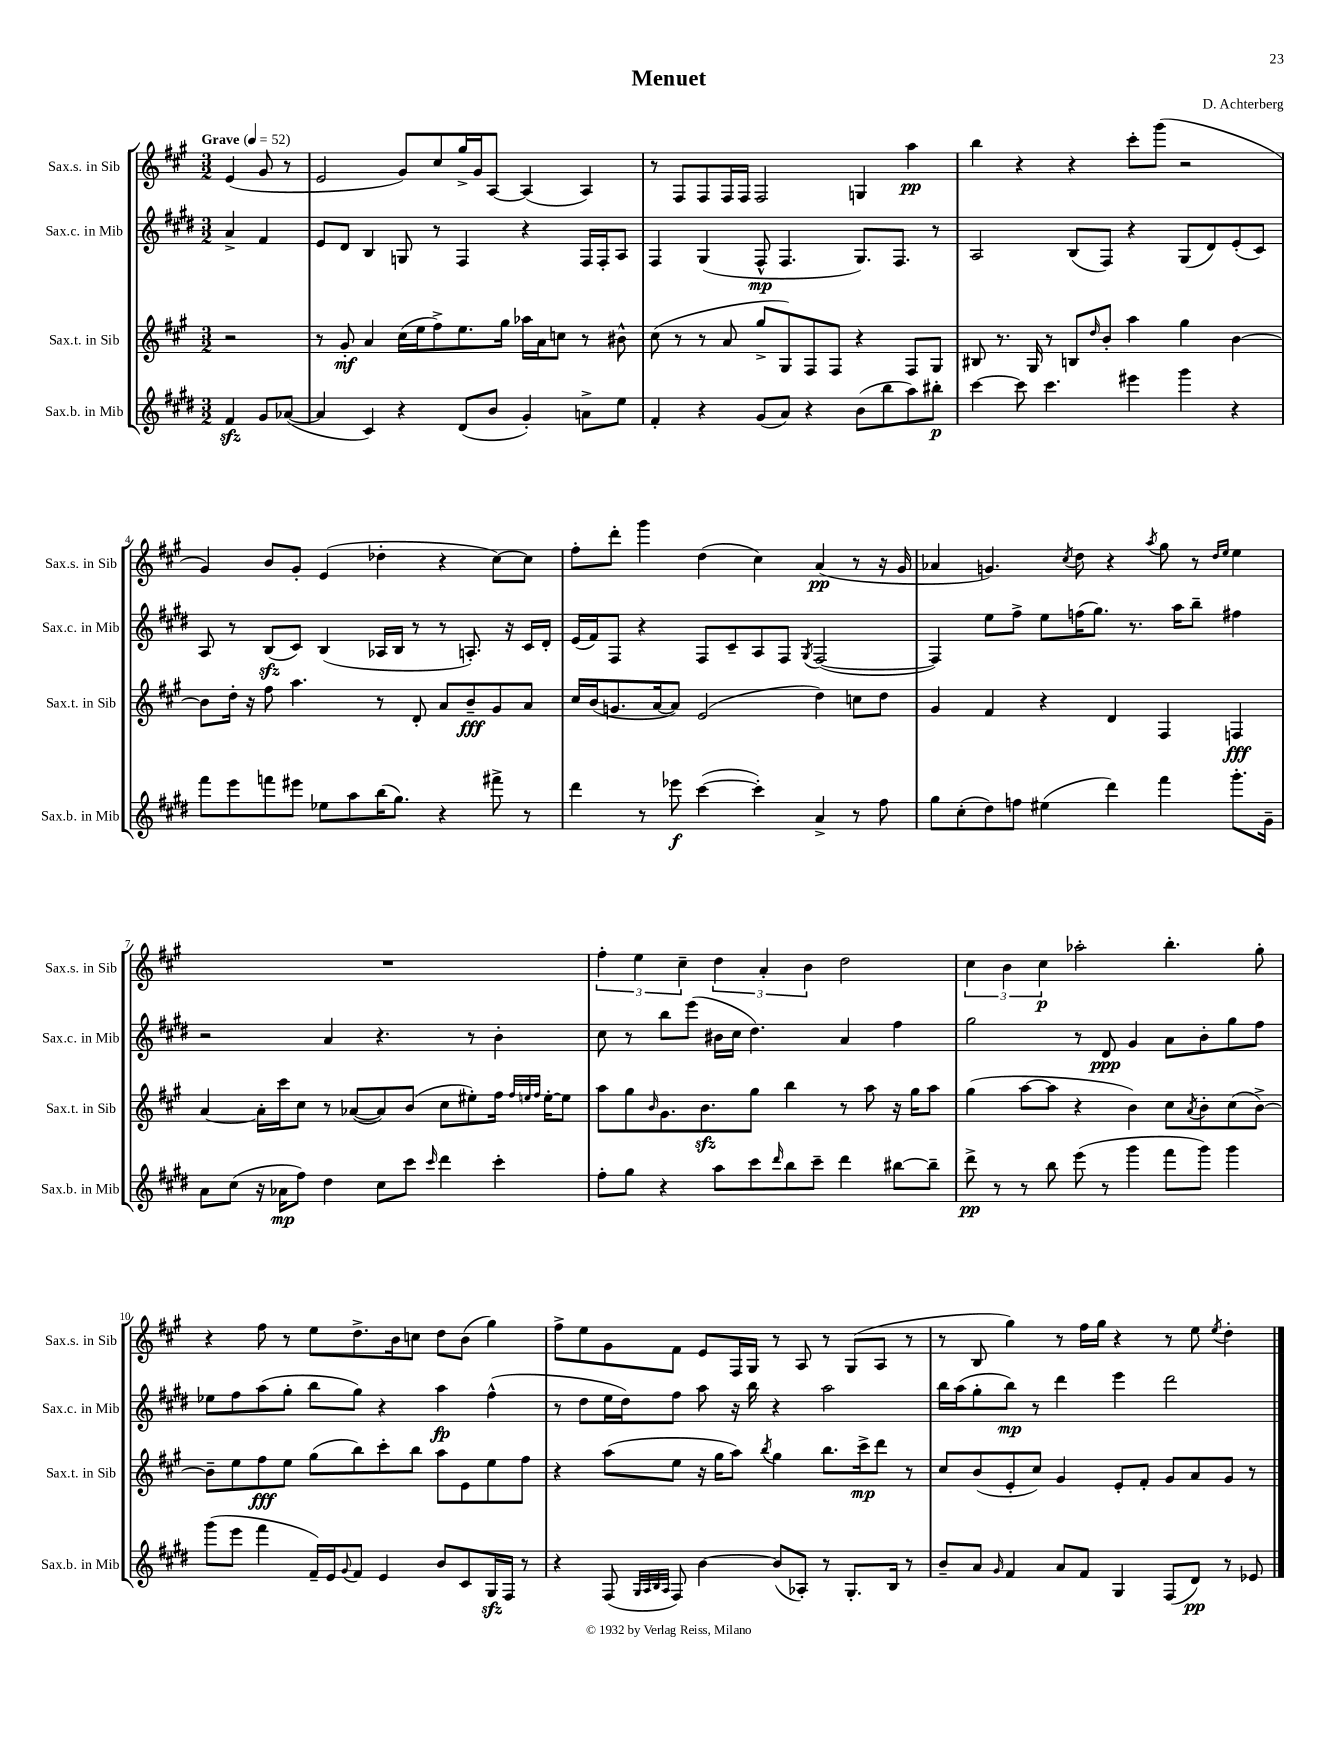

**kern	**kern	**kern	**kern
*staff4	*staff3	*staff2	*staff1
*clefG2	*clefG2	*clefG2	*clefG2
*k[f#c#g#d#]	*k[f#c#g#]	*k[f#c#g#d#]	*k[f#c#g#]
*M3/2	*M3/2	*M3/2	*M3/2
*MM52	*MM52	*MM52	*MM52
4f#/	2r	4a^/	(4e/
8g#/L	.	4f#/	8g#/
([8a-/J	.	.	8r
=	=	=	=
4a-/]	8r	8e/L	2e/
.	8g#'/	8d#/J	.
4c#/)	4a/	4B/	.
4r	(16cc#\LL	8G/	8g#/L)
.	16ee\J	.	.
.	8ff#^\)	8r	8cc#/
(8d#/L	8.ee\	4F#/	16gg#^/L
.	.	.	16g#/J
8b/J	.	.	[8A/J
.	16gg#\Jk	.	.
4g#'/)	16aa-\LL	4r	(4A/]
.	16a\J	.	.
.	8cc\J	.	.
8a^\L	8r	16F#/LL	4A/)
.	.	16F#'/J	.
8ee\J	8b#^^\	8A/J	.
=	=	=	=
4f#'/	(8cc#\	4F#/	8r
.	8r	.	8F#/L
4r	8r	(4G#/	8F#/
.	8a/	.	16F#/L
.	.	.	16F#/JJ
(8g#/L	8gg#^/L	8F#^^/	2F#/
8a/J)	8G#/)	4.F#/	.
4r	8F#/	.	.
.	8F#/J	.	.
(8b\L	4r	8.G#/L)	4G/
8bb\	.	.	.
.	.	8.F#/J	.
8aa\)	8F#/L	.	4aa\
8bb#'\J	8G#/J	8r	.
=	=	=	=
[4ccc#\	8B#/	2A/	4bb\
.	8.r	.	.
8ccc#\]	.	.	4r
.	16G#/	.	.
4.ccc#\	8r	.	.
.	8B/L	(8B/L	4r
.	16qqdd/	.	.
.	8b'/J	8F#/J)	.
4eee#\	4aa\	4r	8ccc#'\L
.	.	.	(8ggg#\J
4ggg#\	4gg#\	(8G#/L	2r
.	.	8d#/)	.
4r	[4b\	(8e'/	.
.	.	8c#/J)	.
=	=	=	=
8fff#\L	8b\]L	8A/	4g#/)
8eee\	16dd'\Jk	8r	.
.	16r	.	.
8fff\	8ff#\	(8B/L	8b/L
8eee#\J	4.aa\	8c#/J)	8g#'/J
8ee-\L	.	(4B/	(4e/
8aa\	.	.	.
(16bb\K	8r	16A-/LL	4dd-'\
8.gg#\J)	.	16B/JJ	.
.	8d'/	8r	.
4r	8a/L	8r	4r
.	8b~/	8.A'/)	.
8fff#^\	8g#/	.	[8cc#\L)
.	.	16r	.
8r	8a/J	16c#/LL	8cc#\]J
.	.	16d#'/JJ	.
=	=	=	=
4ddd#\	16cc#/LL	(16e/LL	8ff#'\L
.	(16b/J	16f#/J)	.
.	8.g/	8F#/J	8ddd'\J
8r	.	4r	4ggg#\
.	[16a/k	.	.
8eee-\	8a/]J)	.	.
([4ccc#\	(2e/	8F#/L	(4dd\
.	.	8c#~/	.
4ccc#'\])	.	8A/	4cc#\)
.	.	8F#/J	.
.	.	8qG#/	.
4a^/	4dd\)	([2F#/	(4a/
8r	8cc\L	.	8r
8ff#\	8dd\J	.	16r
.	.	.	16g#/
=	=	=	=
8gg#\L	4g#/	4F#/])	4a-/
(8cc#'\	.	.	.
8dd#\)	4f#/	8ee\L	4.g/)
8ff\J	.	8ff#^\J	.
(4ee#\	4r	8ee\L	.
.	.	.	8qcc#/
.	.	(16ff\K	8dd\
.	.	8.gg#\J)	.
4ddd#\)	4d/	.	4r
.	.	8.r	.
.	.	.	8qaa/
4fff#\	4F#/	.	8gg#\
.	.	16aa\LK	.
.	.	8bb~\J	8r
.	.	.	16qqdd/LL
.	.	.	16qqee/JJ
8.ggg#'\L	4F/	4ff#\	4ee\
16g#~\Jk	.	.	.
=	=	=	=
8a\L	[4a/	2r	1.r
(8cc#\J	.	.	.
16r	16a'\]LL	.	.
16a-\LK	16ccc#\J	.	.
8ff#\J)	8cc#\J	.	.
4dd#\	8r	4a/	.
.	([8a-/L	.	.
8cc#\L	8a-/])	4.r	.
8ccc#\J	(8b/J	.	.
16qqccc#/	.	.	.
4ddd#\	8cc#\L	.	.
.	8ee#'\)	8r	.
4ccc#'\	16ff#\Jk	4b'\	.
.	32qqff#/LLL	.	.
.	32qqee/	.	.
.	32qqff#/JJJ	.	.
.	[16ee'\LK	.	.
.	8ee\]J	.	.
=	=	=	=
8ff#'\L	8aa\L	8cc#\	6ff#'\
8gg#\J	8gg#\	8r	.
.	.	.	6ee\
.	16qqb/	.	.
4r	8.g#\	8bb\L	.
.	.	.	6cc#~\
.	.	(8eee\J	.
.	8.b\	.	.
8aa\L	.	16b#\LL	6dd\
.	.	16cc#\JJ	.
8ccc#\	8gg#\J	4.dd#\)	.
.	.	.	6a'/
16qqddd#/	.	.	.
8bb\	4bb\	.	.
.	.	.	6b\
8ccc#~\J	.	.	.
4ddd#\	8r	4a/	2dd\
.	8aa\	.	.
[8bb#\L	16r	4ff#\	.
.	16gg#\LK	.	.
8bb#~\]J	8aa\J	.	.
=	=	=	=
8ddd#^\	(4gg#\	2gg#\	6cc#\
8r	.	.	.
.	.	.	6b\
8r	[8aa\L	.	.
.	.	.	6cc#\
8bb\	8aa\]J	.	.
(8eee\	4r	8r	2aa-'\
8r	.	8d#/	.
4ggg#\	4b\)	4g#/	.
8fff#\L	8cc#\L	8a\L	4.bb'\
.	8qa/	.	.
8ggg#\J)	8b'\	8b'\	.
4ggg#\	(8cc#\	8gg#\	.
.	[8b^\J)	8ff#\J	8gg#'\
=	=	=	=
(8ggg#\L	8b~\]L	8ee-\L	4r
8eee\J	8ee\	8ff#\	.
4fff#\	8ff#\	(8aa\	8ff#\
.	8ee\J	8gg#'\J	8r
16f#~/LL)	(8gg#\L	8bb\L	8ee\L
16e/J	.	.	.
8qqg#/	.	.	.
8f#/J	8bb\)	8gg#\J)	8.dd^\
4e/	8ccc#'\	4r	.
.	.	.	16b\k
.	8bb\J	.	8cc\J
8b/L	8aa\L	4aa\	8dd\L
8c#/	8e\	.	(8b\J
16G#/L	8ee\	(4ff#^^\	4gg#\)
16F#/JJ	.	.	.
8r	8ff#\J	.	.
=	=	=	=
4r	4r	8r	8ff#^\L
.	.	8dd#\L	8ee\
(8F#/	(8aa\L	16ee\L	8g#\
.	.	16dd#\J)	.
32qqG#/LLL	.	.	.
32qqA/	.	.	.
32qqB/	.	.	.
32qqA/JJJ	.	.	.
8F#/)	8ee\J	8ff#\J	8f#\J
[4b\	16r	8aa\	8e/L
.	16gg#\LK	.	.
.	8aa\J)	16r	16F#/L
.	.	16bb\	16G#/JJ
.	8qbb/	.	.
(8b/]L	4gg#\	4r	8r
8A-'/J)	.	.	8A/
8r	8.bb\L	2aa\	8r
8.G#'/L	.	.	(8G#/L
.	16ccc#^\k	.	.
.	8ddd\J	.	8A/J
16B/Jk	.	.	.
8r	8r	.	8r
=	=	=	=
8b~/L	8cc#/L	16bb\LL	8r
.	.	(16aa\J	.
8a/J	(8b/	8gg#'\	8B/
16qqg#/	.	.	.
4f#/	8e'/	8bb\J)	4gg#\)
.	8cc#/J)	8r	.
8a/L	4g#/	4ddd#\	8r
8f#/J	.	.	16ff#\LL
.	.	.	16gg#\JJ
4G#/	8e'/L	4eee\	4r
.	8f#'/J	.	.
(8F#/L	8g#/L	2ddd#\	8r
8d#/J)	8a/	.	8ee\
.	.	.	8qee/
8r	8g#/J	.	4dd'\
8e-/	8r	.	.
==	==	==	==
*-	*-	*-	*-
